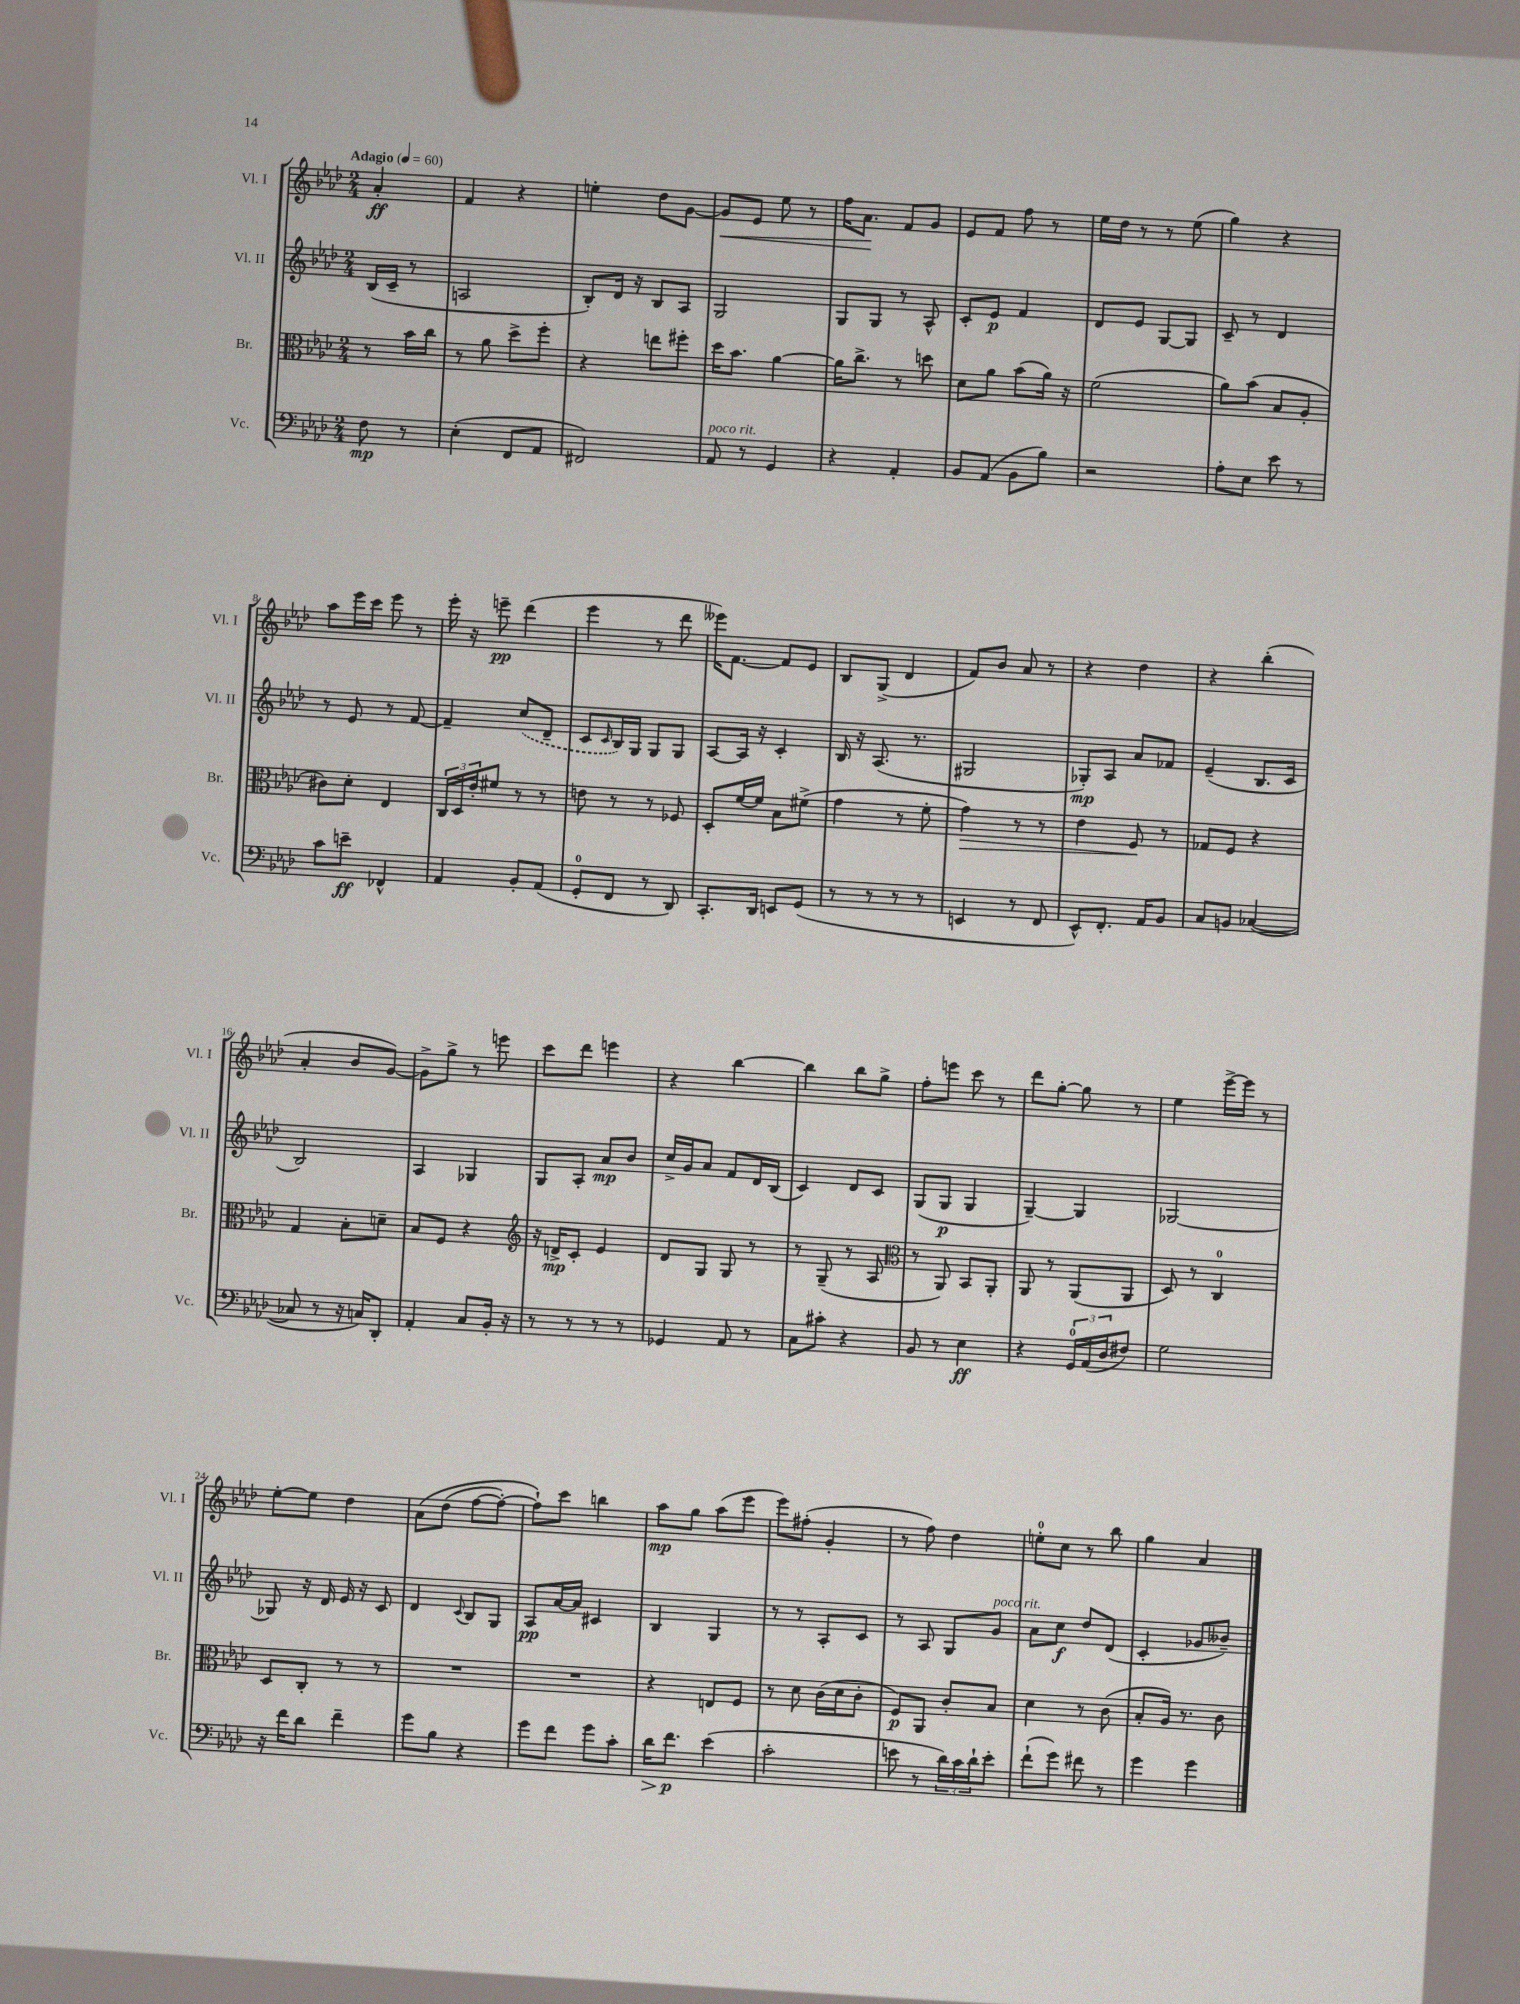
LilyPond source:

<<
\new StaffGroup <<
\new Staff = "s0" \with { instrumentName = "Vl. I" shortInstrumentName = "Vl. I" } {
    \clef treble \key aes \major \numericTimeSignature \time 2/4 \partial 4 \tempo "Adagio" 4 = 60
    aes'4-.\ff |
    f'4 r4 |
    e''4-. des''8 g'8~ |
    g'8\< ees'8 ees''8 r8 |
    f''16 aes'8.\! f'8 g'8 |
    ees'8 f'8 f''8 r8 |
    ees''16 des''16 r8 r8 ees''8( |
    g''4) r4 |
    aes''8 ees'''16 c'''16 ees'''8 r8 |
    ees'''16-. r16 e'''8--\pp des'''4( |
    ees'''4 r8 des'''8 |
    eeses'''16) f'8.~ f'8 ees'8 |
    bes8 g8->( des'4 |
    f'8) bes'8 aes'8 r8 |
    r4 des''4 |
    r4 bes''4-.( |
    aes'4-. bes'8 g'8~) |
    g'8-> g''8-> r8 e'''8 |
    c'''8 des'''8 e'''4 |
    r4 bes''4~ |
    bes''4 bes''8 g''8-> |
    f''8-. e'''8 c'''8 r8 |
    des'''8 g''8~-. g''8 r8 |
    ees''4 ees'''16~-> ees'''16 r8 |
    ees''8~-. ees''8 des''4 |
    aes'8\( des''8( f''8~ f''8~-.) |
    f''8-!\) c'''8 b''4 |
    aes''8\mp g''8 aes''8( ees'''8 |
    ees'''8) fis''8-.( g'4-. |
    r8 f''8) des''4 |
    e''8-0-. c''8 r8 bes''8 |
    g''4 aes'4 \bar "|." |
}
\new Staff = "s1" \with { instrumentName = "Vl. II" shortInstrumentName = "Vl. II" } {
    \clef treble \key aes \major \numericTimeSignature \time 2/4 \partial 4
    bes16( c'16-- r8 |
    a2 |
    bes8-.) des'16 r16 bes8 aes8 |
    g2 |
    g8 g8 r8 aes8-^ |
    c'8-. ees'8\p f'4 |
    des'8 ees'8 g8~ g8 |
    c'8-- r8 des'4 |
    r8 ees'8 r8 f'8~ |
    f'4-- \once \slurDashed c''8( des'8-- |
    c'8 \grace { c'16 } bes16) g16 g8 g8 |
    aes8~ aes16 r16 c'4-. |
    bes16 r16 aes8.( r8. |
    gis2 |
    ges8-.\mp) aes8 aes'8 fes'8 |
    ees'4--( bes8. c'16 |
    bes2) |
    aes4 ges4 |
    g8 aes8-. aes'8\mp bes'8 |
    c''16-> g'16 aes'8 f'8 des'16 bes16( |
    c'4) des'8 c'8 |
    g8( g8\p g4 |
    g4~--) g4 |
    ges2~ |
    ges8 r16 des'16 ees'16 r16 c'8 |
    des'4 \appoggiatura { c'8 } bes8 g8 |
    aes8\pp aes'16~ aes'16 cis'4 |
    bes4 g4 |
    r8 r8 aes8-. c'8 |
    r8 aes8 g8 g'8^\markup { \italic "poco rit." } |
    aes'8 c''8\f des''8 des'8( |
    c'4-. ges'8 beses'8--) \bar "|." |
}
\new Staff = "s2" \with { instrumentName = "Br." shortInstrumentName = "Br." } {
    \clef alto \key aes \major \numericTimeSignature \time 2/4 \partial 4
    r8 bes'16 c''16 |
    r8 aes'8 des''8-> f''8-. |
    r4 e''8 fis''8-. |
    des''16 bes'8. aes'4~ |
    aes'16 c''8.-> r8 d''8 |
    des'8 aes'8 bes'8( aes'16) r16 |
    f'2( |
    aes'8) bes'8( bes8 aes8-. |
    cis'8) des'8-. ees4 |
    \tuplet 3/2 { c16 des16 ees'16-. } fis'8 r8 r8 |
    e'8 r8 r8 fes8 |
    des8-. f'16~ f'16 bes8 fis'8->( |
    g'4 r8 f'8-. |
    g'4\>) r8 r8 |
    ees'4 f8\! r8 |
    ges8 f8 r4 |
    g4 bes8-. d'8-- |
    bes8 f8 r4 |
    \clef treble r16 d'16->\mp c'8-. ees'4 |
    des'8 g8 g8 r8 |
    r8 g8--( r8 aes8 |
    \clef alto r8 aes,8) bes,8 aes,8-. |
    aes,8 r8 aes,8( aes,8 |
    des8) r8 c4-0 |
    des8 c8-. r8 r8 |
    R2 |
    R2 |
    r4 e8 f8 |
    r8 des'8 c'16( des'16 c'8-. |
    f8\p) aes,8 c'8-. bes8 |
    des'4 r8 c'8( |
    bes8-. aes16) r8. c'8 \bar "|." |
}
\new Staff = "s3" \with { instrumentName = "Vc." shortInstrumentName = "Vc." } {
    \clef bass \key aes \major \numericTimeSignature \time 2/4 \partial 4
    f8\mp r8 |
    ees4-.( f,8 aes,8 |
    fis,2) |
    aes,8^\markup { \italic "poco rit." } r8 g,4 |
    r4 aes,4-. |
    bes,8 aes,8( bes,8 bes8) |
    r2 |
    aes8-. ees8 ees'8 r8 |
    c'8 e'8--\ff fes,4-^ |
    aes,4 bes,8-. aes,8( |
    g,8-0-. f,8 r8 des,8) |
    c,8.-. des,16 e,8 g,8( |
    r8 r8 r8 r8 |
    e,4 r8 f,8 |
    ees,8-^) f,8.-. aes,16 bes,8 |
    c8 b,8 ces4~( |
    ces8 r8 r16 c16) des,8-. |
    aes,4-. c8 bes,16-. r16 |
    r8 r8 r8 r8 |
    ges,4 aes,8 r8 |
    c8 cis'8-. r4 |
    bes,8 r8 ees4\ff |
    r4 \tuplet 3/2 { g,16-0 aes,16( des16 } fis8) |
    g2 |
    r16 f'16 des'8 f'4-- |
    g'8 bes8 r4 |
    g'8 f'8 g'8 c'8-. |
    des'16\> f'8.\p\! ees'4( |
    c'2-. |
    e'8 r8 \tuplet 3/2 { des'16) c'16 des'16-! } e'8-. |
    f'8-!( g'8) fis'8 r8 |
    g'4 g'4 \bar "|." |
}
>>
>>
